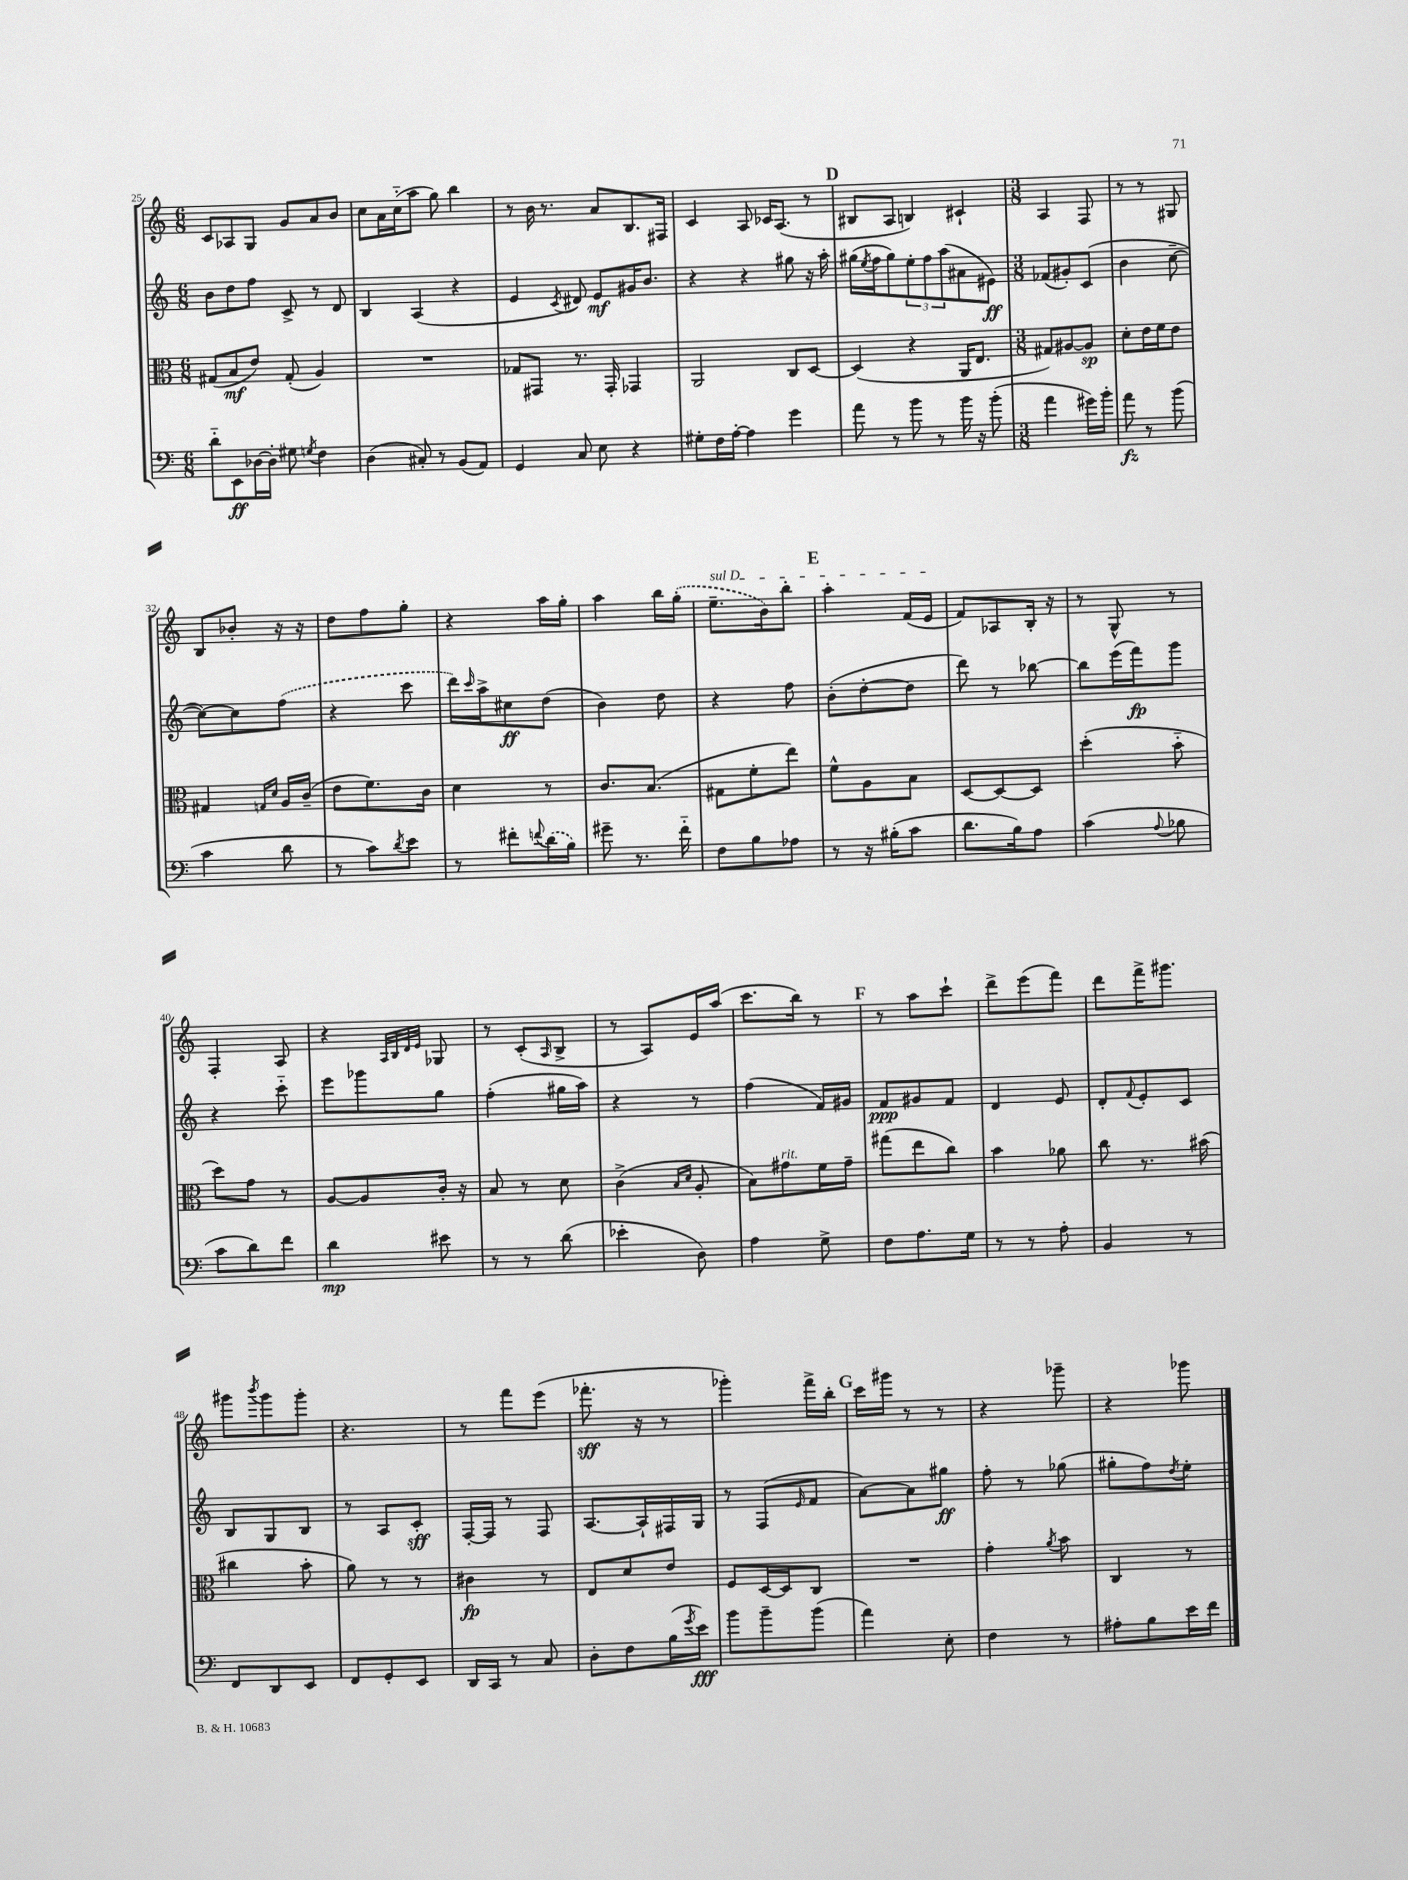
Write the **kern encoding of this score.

**kern	**dynam	**kern	**dynam	**kern	**dynam	**kern	**dynam
*part4	*part4	*part3	*part3	*part2	*part2	*part1	*part1
*staff4	*staff4	*staff3	*staff3	*staff2	*staff2	*staff1	*staff1
*clefF4	*	*clefC3	*	*clefG2	*	*clefG2	*
*k[]	*	*k[]	*	*k[]	*	*k[]	*
*M6/8	*	*M6/8	*	*M6/8	*	*M6/8	*
=25	=25	=25	=25	=25	=25	=25	=25
8d\L	.	(8G#X/L	.	8b\L	.	8c/L	.
8EE\	ff	8B/	mf	8dd\	.	8A-X/	.
[16D-X\L	.	8e/J)	.	8ff\J	.	8G/J	.
16D-'\JJ]	.	.	.	.	.	.	.
8G#X\	.	(8G#'/	.	8c^/	.	8g/L	.
8qGn/	.	.	.	.	.	.	.
4F\	.	4A/)	.	8r	.	8a/	.
.	.	.	.	8d/	.	8b/J	.
=26	=26	=26	=26	=26	=26	=26	=26
(4D\	.	2.r	.	4B/	.	8cc\L	.
.	.	.	.	.	.	16a\L	.
.	.	.	.	.	.	(16cc\J	.
8C#X'/)	.	.	.	(4A/	.	8aa\J	.
8r	.	.	.	.	.	8gg\)	.
(8BB/L	.	.	.	4r	.	4bb\	.
8AA/J)	.	.	.	.	.	.	.
=27	=27	=27	=27	=27	=27	=27	=27
4GG/	.	8G-X/L	.	4e/	.	8r	.
.	.	8GG#X/J	.	.	.	16b\	.
.	.	.	.	.	.	8.r	.
.	.	.	.	8qc/	.	.	.
8C/	.	8.r	.	8d#X/)	.	.	.
8E\	.	.	.	8e/L	mf	8a/L	.
.	.	16GG#'/	.	.	.	.	.
4r	.	4GG-X/	.	16g#X/K	.	8.B/	.
.	.	.	.	8.b/J	.	.	.
.	.	.	.	.	.	16F#X/Jk	.
=28	=28	=28	=28	=28	=28	=28	=28
8G#X'\L	.	2AA/	.	4r	.	4c/	.
16F\L	.	.	.	.	.	.	.
[16A'\JJ	.	.	.	.	.	.	.
4A\]	.	.	.	4r	.	8A/	.
.	.	.	.	.	.	16c-X/KL	.
.	.	.	.	.	.	(8.A/J	.
4g\	.	8C/L	.	8gg#X\	.	.	.
.	.	[8D/J	.	16r	.	8r	.
.	.	.	.	16aa'\	.	.	.
!!LO:REH:place=s1:t=D
=29	=29	=29	=29	=29	=29	=29	=29
8a\	.	(4D/]	.	(16gg#X\LL	.	8B#X/L	.
.	.	.	.	8qee/	.	.	.
.	.	.	.	16ff\J	.	.	.
8r	.	.	.	8gg#\)	.	8A/J	.
8b\	.	4r	.	12ee'\	.	4Bn/)	.
.	.	.	.	12ff\	.	.	.
8r	.	.	.	.	.	.	.
.	.	.	.	(12aa\	.	.	.
16b\	.	16AA/KL	.	8a#X\	.	4c#X`/	.
16r	.	8.E/J	.	.	.	.	.
(8b'\	.	.	.	8e#X\J)	ff	.	.
=30	=30	=30	=30	=30	=30	=30	=30
*M3/8	*	*M3/8	*	*M3/8	*	*M3/8	*
4a\	.	8G#X/L)	.	(8f-X/L	.	4A/	.
.	.	[8A#X/	.	8g#X'/)	.	.	.
16g#X\LL)	.	8A#/J]	sp	(8c/J	.	8F/	.
16b'\JJ	.	.	.	.	.	.	.
=31	=31	=31	=31	=31	=31	=31	=31
8a\	fz	8d'\L	.	4b\	.	8r	.
8r	.	16e\L	.	.	.	8r	.
.	.	16f\J	.	.	.	.	.
(8b\	.	8e\J	.	[8cc~\	.	8G#X/	.
!!LO:LB:g=z
=32	=32	=32	=32	=32	=32	=32	=32
4c\	.	4G#X/	.	8cc\L_)	.	8B/L	.
.	.	.	.	8cc\]	.	8b-X'/J	.
.	.	16qqGn/LL	.	.	.	.	.
.	.	16qqd/JJ	.	.	.	.	.
8d\	.	16A/LL	.	(8ff\J	.	16r	.
.	.	(16c~/JJ	.	.	.	16r	.
=33	=33	=33	=33	=33	=33	=33	=33
8r	.	8e\L	.	4r	.	8dd\L	.
8c\L)	.	8.f\)	.	.	.	8ff\	.
8qd/	.	.	.	.	.	.	.
8e\J	.	.	.	8ccc\	.	8gg'\J	.
.	.	16c\Jk	.	.	.	.	.
=34	=34	=34	=34	=34	=34	=34	=34
8r	.	4d\	.	16ddd\LL)	.	4r	.
.	.	.	.	16qqccc/	.	.	.
.	.	.	.	16aa^\J	.	.	.
8f#X'\L	.	.	.	8cc#X\	ff	.	.
8qqfn/	.	.	.	.	.	.	.
(16d\L	.	8r	.	(8dd\J	.	16aa\LL	.
16B\JJ)	.	.	.	.	.	16gg'\JJ	.
=35	=35	=35	=35	=35	=35	=35	=35
8g#X~\	.	8.c/L	.	4b\)	.	4aa\	.
8.r	.	.	.	.	.	.	.
.	.	(8.B/J	.	.	.	.	.
.	.	.	.	8dd\	.	16bb\LL	.
16f\	.	.	.	.	.	(16gg'\JJ	.
=36	=36	=36	=36	=36	=36	=36	=36
!	!	!	!	!	!	!LO:TX:a:i:t=sul D	!
8F\L	.	8G#X\L	.	4r	.	8.ee~\L	.
8B\	.	8f'\	.	.	.	.	.
.	.	.	.	.	.	16b\k)	.
8A-X\J	.	8ee\J)	.	8ff\	.	8bb'\J	.
!!LO:REH:place=s1:t=E
=37	=37	=37	=37	=37	=37	=37	=37
8r	.	8f^^\L	.	(8b'\L	.	4aa'\	.
16r	.	8A\	.	[8dd'\	.	.	.
(16B#X'\KL	.	.	.	.	.	.	.
8c\J	.	8B\J	.	8dd\J]	.	(16f/LL	.
.	.	.	.	.	.	16e/JJ	.
=38	=38	=38	=38	=38	=38	=38	=38
8.d\L	.	[8D/L	.	8ddd\)	.	8f/L)	.
.	.	8D/_	.	8r	.	8A-X/	.
16B\k)	.	.	.	.	.	.	.
8A\J	.	8D/J]	.	[8bb-X\	.	16B'/Jk	.
.	.	.	.	.	.	16r	.
=39	=39	=39	=39	=39	=39	=39	=39
(4c\	.	(4dd'\	.	8bb-\L]	.	8r	.
.	.	.	.	(16eee\L	.	8G^^/	.
.	.	.	.	16fff\J)	fp	.	.
8qqA/	.	.	.	.	.	.	.
8B-X\	.	8b\	.	8ggg\J	.	8r	.
!!LO:LB:g=z
=40	=40	=40	=40	=40	=40	=40	=40
8c\L	.	8dd\L)	.	4r	.	4F'/	.
8d\)	.	8g\J	.	.	.	.	.
8f\J	.	8r	.	8ccc\	.	8A/	.
=41	=41	=41	=41	=41	=41	=41	=41
4d\	mp	[8A/L	.	8eee\L	.	4r	.
.	.	8A/]	.	8ggg-X\	.	.	.
.	.	.	.	.	.	32qqA/LLL	.
.	.	.	.	.	.	32qqB/	.
.	.	.	.	.	.	32qqd/	.
.	.	.	.	.	.	32qqe/JJJ	.
8e#X\	.	16c'/Jk	.	8gg\J	.	8G-X/	.
.	.	16r	.	.	.	.	.
=42	=42	=42	=42	=42	=42	=42	=42
8r	.	8B/	.	(4ff'\	.	8r	.
8r	.	8r	.	.	.	(8c'/L	.
.	.	.	.	.	.	16qqA/	.
(8d\	.	8d\	.	16gg#X\LL	.	8B^/J	.
.	.	.	.	16aa\JJ)	.	.	.
=43	=43	=43	=43	=43	=43	=43	=43
4e-X'\	.	(4c^\	.	4r	.	8r	.
.	.	.	.	.	.	8A/L)	.
.	.	16qqB/LL	.	.	.	.	.
.	.	16qqd/JJ	.	.	.	.	.
8D\)	.	8A'/	.	8r	.	16e/L	.
.	.	.	.	.	.	(16aa/JJ	.
=44	=44	=44	=44	=44	=44	=44	=44
4A\	.	8B\L)	.	(4ff\	.	8.ccc\L	.
!	!	!LO:TX:a:i:t=rit.	!	!	!	!	!
.	.	8g#X\	.	.	.	.	.
.	.	.	.	.	.	16bb\Jk)	.
8G^\	.	16f\L	.	16f/LL)	.	8r	.
.	.	16g#~\JJ	.	16g#X/JJ	.	.	.
!!LO:REH:place=s1:t=F
=45	=45	=45	=45	=45	=45	=45	=45
8F\L	.	(8gg#X\L	.	8f/L	ppp	8r	.
8.A\	.	8ee\	.	8g#X/	.	8aa\L	.
.	.	8cc\J)	.	8f/J	.	8ccc`\J	.
16G\Jk	.	.	.	.	.	.	.
=46	=46	=46	=46	=46	=46	=46	=46
8r	.	4b\	.	4d/	.	8ddd^\L	.
8r	.	.	.	.	.	(8eee\	.
8A'\	.	8a-X\	.	8e/	.	8fff\J)	.
=47	=47	=47	=47	=47	=47	=47	=47
4BB/	.	8cc\	.	8d'/L	.	8ddd\L	.
.	.	.	.	8qqf/	.	.	.
.	.	8.r	.	8e'/	.	16fff^\K	.
.	.	.	.	.	.	8.ggg#X\J	.
8r	.	.	.	8c/J	.	.	.
.	.	(16b#X\	.	.	.	.	.
!!LO:LB:g=z
=48	=48	=48	=48	=48	=48	=48	=48
8FF/L	.	4cc#X\	.	8B/L	.	8ggg#X\L	.
.	.	.	.	.	.	8qbbb/	.
8DD/	.	.	.	8G/	.	8ggg#\	.
8EE/J	.	8b'\	.	8B/J	.	8ggg#'\J	.
=49	=49	=49	=49	=49	=49	=49	=49
8FF/L	.	8a\)	.	8r	.	4.r	.
8GG'/	.	8r	.	8A/L	.	.	.
8EE/J	.	8r	.	8c'/J	sff	.	.
=50	=50	=50	=50	=50	=50	=50	=50
16DD/LL	.	4c#X\	fp	[16F'/LL	.	8r	.
16CC/JJ	.	.	.	16F/JJ]	.	.	.
8r	.	.	.	8r	.	8fff\L	.
8C/	.	8r	.	8F/	.	(8eee\J	.
=51	=51	=51	=51	=51	=51	=51	=51
8D'\L	.	8E/L	.	[8.A/L	.	8.fff-X'\	sff
8F\	.	8d/	.	.	.	.	.
.	.	.	.	16A`/L]	.	16r	.
(16B\L	.	8e/J	.	16F#X/	.	8r	.
8qg/	.	.	.	.	.	.	.
16e\JJ)	fff	.	.	16G/JJ	.	.	.
=52	=52	=52	=52	=52	=52	=52	=52
8b\L	.	8F/L	.	8r	.	4ggg-X'\)	.
8b~\	.	[16D/L	.	(8F/L	.	.	.
.	.	16D/J]	.	.	.	.	.
.	.	.	.	16qqe/	.	.	.
(8b\J	.	8C/J	.	8f/J	.	16fff^\LL	.
.	.	.	.	.	.	16bb'\JJ	.
!!LO:REH:place=s1:t=G
=53	=53	=53	=53	=53	=53	=53	=53
4a\)	.	4.r	.	[8a\L)	.	16ccc\LL	.
.	.	.	.	.	.	16ggg#X\JJ	.
.	.	.	.	8a\]	.	8r	.
8E'\	.	.	.	8gg#X\J	ff	8r	.
=54	=54	=54	=54	=54	=54	=54	=54
4F\	.	4g'\	.	8ff'\	.	4r	.
.	.	.	.	8r	.	.	.
.	.	8qa/	.	.	.	.	.
8r	.	8b\	.	(8gg-X\	.	8ggg-X~\	.
=55	=55	=55	=55	=55	=55	=55	=55
8A#X'\L	.	4C/	.	8gg#X'\L	.	4r	.
8B\	.	.	.	8ff\)	.	.	.
.	.	.	.	8qdd/	.	.	.
16e\L	.	8r	.	8ee'\J	.	8ggg-X\	.
16f\JJ	.	.	.	.	.	.	.
==	==	==	==	==	==	==	==
*-	*-	*-	*-	*-	*-	*-	*-
